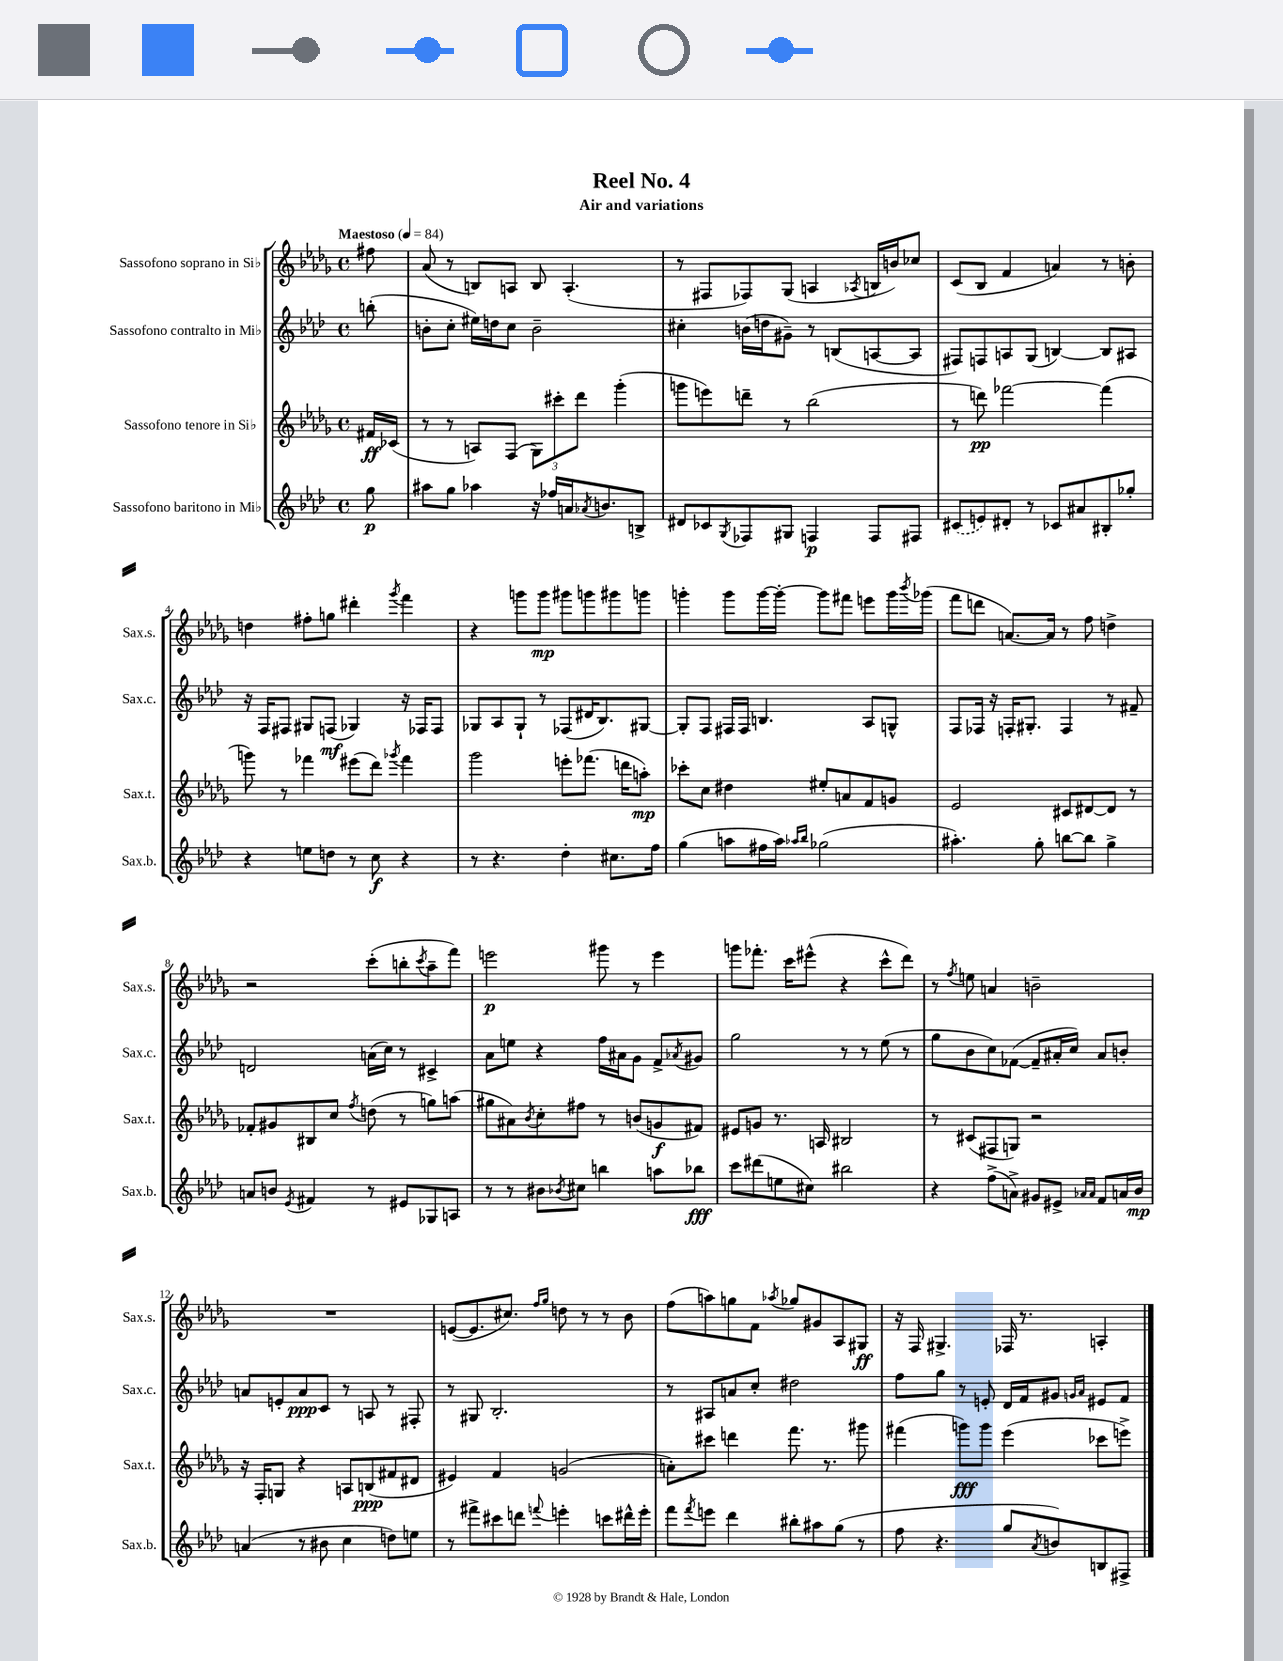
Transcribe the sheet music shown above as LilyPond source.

\header { title = "Reel No. 4" subtitle = "Air and variations" }
<<
\new StaffGroup <<
\new Staff = "s0" \with { instrumentName = "Sassofono soprano in Sib" shortInstrumentName = "Sax.s." } {
    \clef treble \key des \major \defaultTimeSignature \time 4/4 \partial 8 \tempo "Maestoso" 4 = 84
    fis''8 |
    aes'8( r8 b8) a8 b8 a4.-.( |
    r8 fis8 fes8) ges8( a4 \acciaccatura { aes8 } b16 b'16) ces''8 |
    c'8( bes8 f'4 a'4) r8 b'8-. |
    d''4 fis''8-. g''8 dis'''4-. \acciaccatura { ges'''8 } f'''4 |
    r4 g'''8 g'''8\mp gis'''8 g'''8 gis'''8 g'''8 |
    g'''4-. g'''8 g'''16~ g'''16~-. g'''8 fis'''8 e'''8 g'''16 \acciaccatura { bes'''8 } ges'''16( |
    f'''8 d'''8 a'8.~) a'16 r8 f''8 d''4-> |
    r2 c'''8-.( b''8-. \acciaccatura { c'''8 } aes''8-- f'''8) |
    e'''2\p gis'''8 r8 e'''4 |
    g'''8 fes'''8.-. c'''16 eis'''8-^( r4 c'''8-^ des'''8) |
    r8 \acciaccatura { f''8 } e''8 a'4 b'2-- |
    R1 |
    e'8~( e'8. cis''8.) \grace { f''16 ges''16 } d''8 r8 r8 bes'8 |
    f''8( a''8) g''8 f'8 \acciaccatura { aes''8 } ges''8 gis'8 aes8 gis8\ff |
    r16 f16 gis4.-> fes16 r8. a4-. \bar "|." |
}
\new Staff = "s1" \with { instrumentName = "Sassofono contralto in Mib" shortInstrumentName = "Sax.c." } {
    \clef treble \key aes \major \defaultTimeSignature \time 4/4 \partial 8
    b''8-.( |
    b'8-. c''8-. eis''16) d''16 c''8 b'2-- |
    cis''4-. b'16( d''16 gis'8--) r8 b8( a8~ a8 |
    fis8) f8 a8 g8( b4~) b8 ais8 |
    r16 f16 fis8 gis8 f8\mf( ges4) r16 fes16 fes8 |
    ges8 aes8 ges8-! r8 fes8( dis'16 bes8.) gis8~ |
    gis8-. f8 fis16 fis16 b4. aes8 g8-^ |
    f8 fes16 r16 f16-. gis8.-. f4 r8 fis'8-- |
    d'2 a'16( c''16) r8 cis'4-> |
    aes'8 e''8 r4 f''16 ais'16 g'8 f'8-> \acciaccatura { aes'8 } gis'8 |
    g''2 r8 r8 ees''8( r8 |
    g''8 bes'8 c''8) fes'8~( fes'8-- ais'16-. c''16) ais'8 b'8-. |
    a'8 e'8-. a'8\ppp c'8 r8 a8 r8 fis8-. |
    r8 gis8 bes2.-. |
    r8 ais8 a'8 c''8-. dis''2 |
    f''8 g''8 r8 e'8-. des'16 f'16 gis'8 \grace { g'16 aes'16 } eis'8 f'8 \bar "|." |
}
\new Staff = "s2" \with { instrumentName = "Sassofono tenore in Sib" shortInstrumentName = "Sax.t." } {
    \clef treble \key des \major \defaultTimeSignature \time 4/4 \partial 8
    fis'16\ff ces'16( |
    r8 r8 a8) f8( \tuplet 3/2 { ges8) cis'''8-. des'''8 } ges'''4-.( |
    g'''8 e'''8) d'''8-- r8 bes''2( |
    r8 d'''8\pp) fes'''2~ fes'''4( |
    g'''8) r8 fes'''4 eis'''8( des'''8) \acciaccatura { ges'''8 } fes'''4 |
    ges'''2 e'''8-. fes'''8.( d'''16 a''8-.\mp) |
    ces'''8-. c''8 dis''4 eis''8-. a'8 f'8 g'8 |
    ees'2 cis'8 dis'8~ dis'8 r8 |
    fes'8-. gis'8 bis8 c''8 \acciaccatura { f''8 } d''8( r8 g''8) a''8( |
    gis''8 ais'8) \acciaccatura { bes'8 } c''8-. fis''8 r8 b'8( g'8\f fis'8) |
    eis'8 g'8 r8. a16 bis2 |
    r8 cis'8( fis8 g8) r2 |
    r16 f16-. g8 r4 a8 b8\ppp( fis'8 dis'8 |
    eis'4) f'4 g'2( |
    a'8-.) cis'''8 d'''4 f'''8. r8. gis'''8 |
    fis'''4( g'''8\fff) g'''8 ees'''4( ces'''8 e'''8->) \bar "|." |
}
\new Staff = "s3" \with { instrumentName = "Sassofono baritono in Mib" shortInstrumentName = "Sax.b." } {
    \clef treble \key aes \major \defaultTimeSignature \time 4/4 \partial 8
    g''8\p |
    ais''8 g''8 aes''4 r16 fes''16 a'16 \acciaccatura { aes'8 } b'8. b8-> |
    dis'8 ces'8 \acciaccatura { g8 } fes8 gis8 f4\p f8 fis8 |
    \once \slurDashed cis'8( e'8) dis'8-. r8 ces'8 ais'8 bis8-. ges''8-. |
    r4 e''8 d''8 r8 c''8\f r4 |
    r8 r4. des''4-. cis''8. f''16 |
    g''4( a''8 fis''16 a''16) \grace { aes''16 bes''16 } ges''2( |
    ais''4.-.) g''8-. b''8~ b''8 g''4-> |
    a'8 b'8 \acciaccatura { ees'8 } fis'4 r8 eis'8 ges8 a8 |
    r8 r8 bis'8 \acciaccatura { bes'8 } cis''8 b''4 a''8 bes''8\fff |
    c'''8 dis'''8( e''8 cis''8) bis''2 |
    r4 f''8->( a'8->) gis'8 eis'8-> \grace { aes'16 aes'16 } f'8 a'16 bes'16\mp |
    a'4( r8 bis'8 c''4 d''8) e''8 |
    r8 fis'''8-> cis'''8 d'''8 \appoggiatura { f'''8 } e'''4-. c'''8 dis'''16-^ e'''16-. |
    f'''8 \acciaccatura { f'''8 } e'''8 des'''4 bis''8-. ais''8 g''8( r8 |
    f''8 r4. g''8 \acciaccatura { aes'8 } b'8) b8 fis8-> \bar "|." |
}
>>
>>
